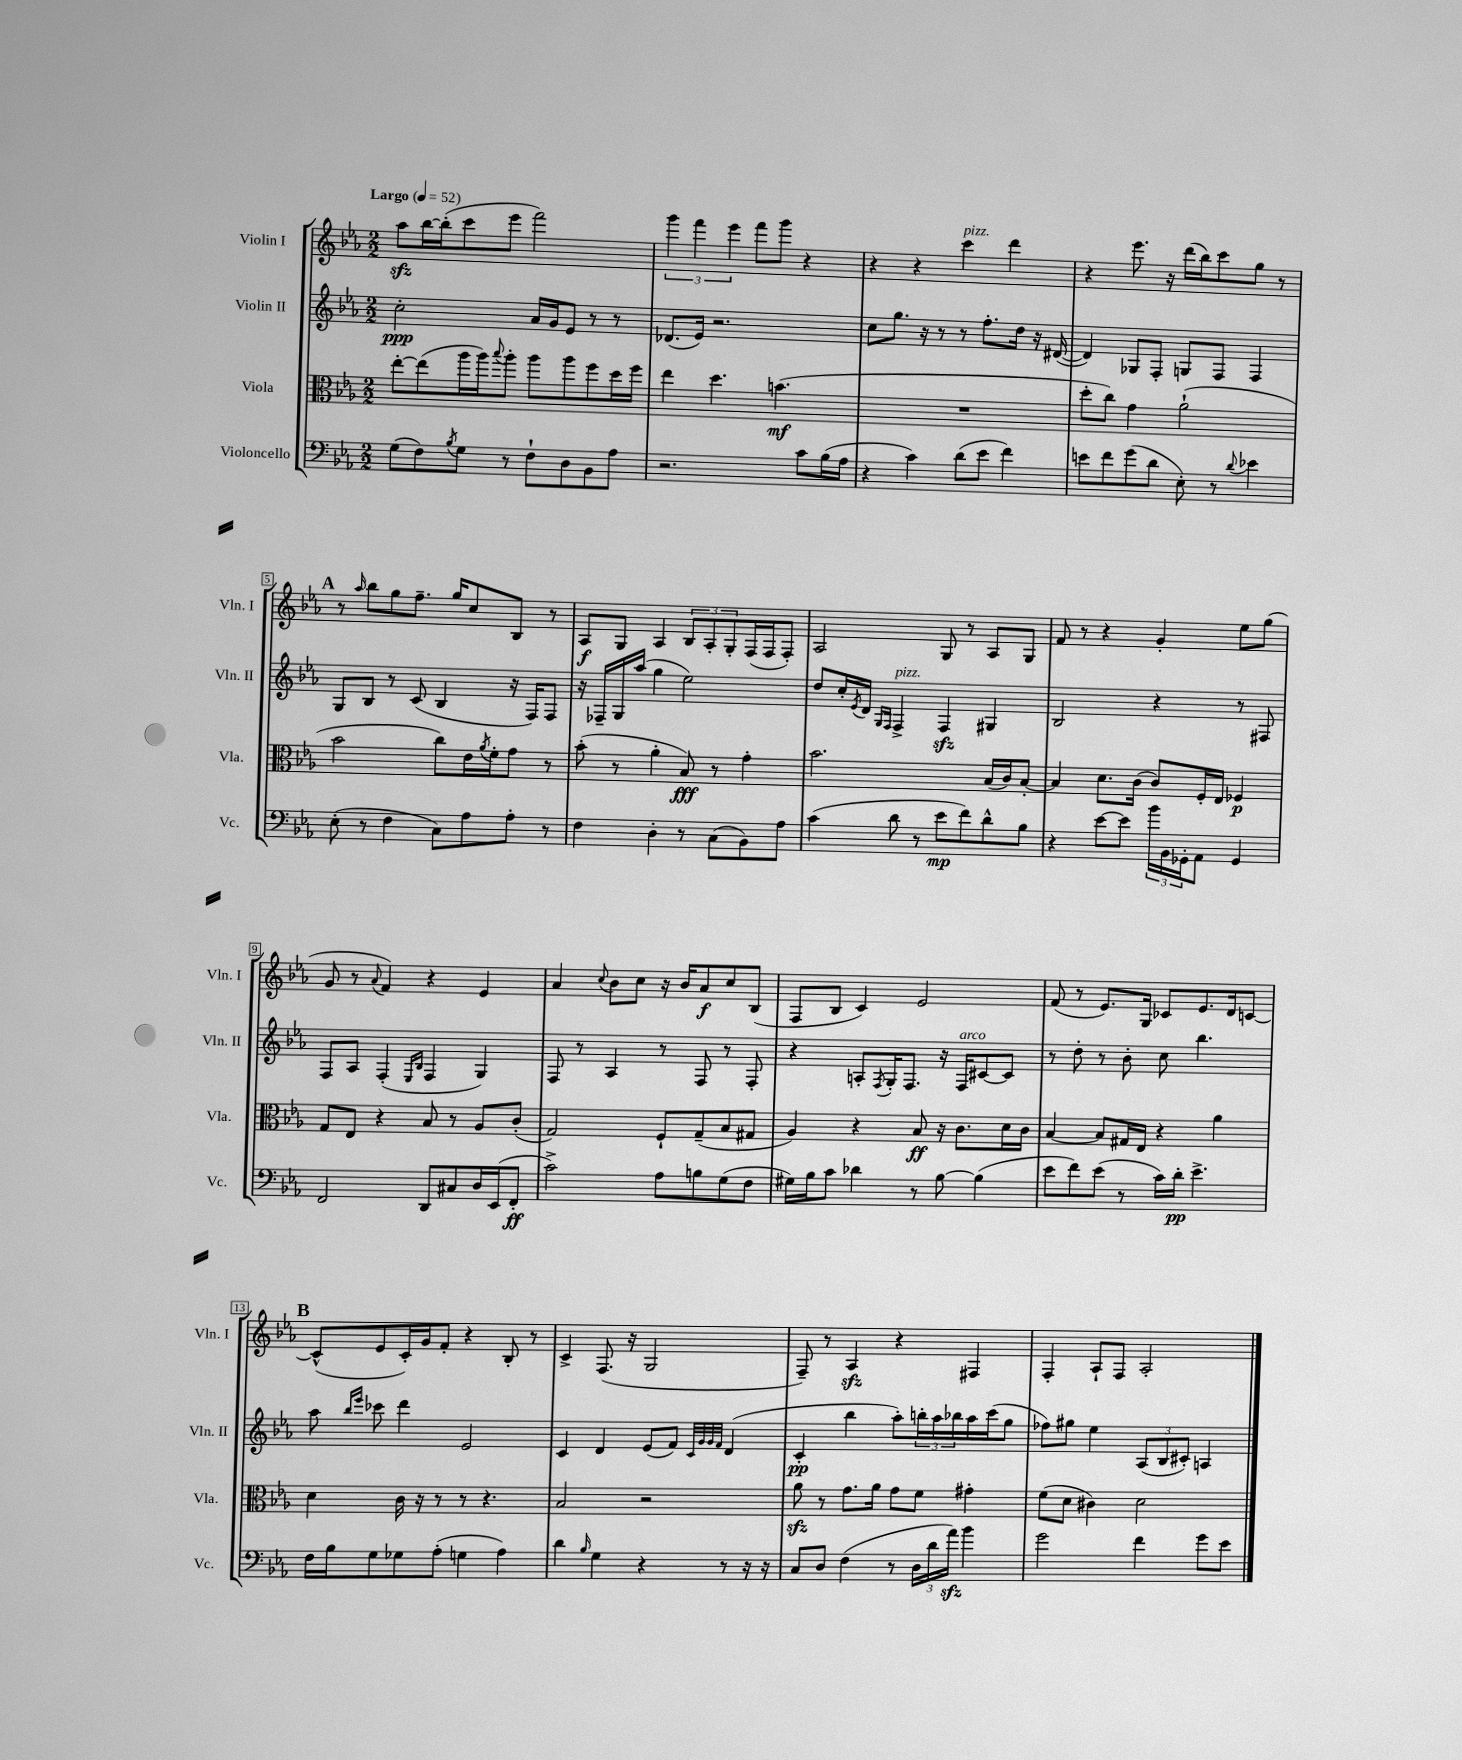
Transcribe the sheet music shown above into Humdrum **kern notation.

**kern	**kern	**kern	**kern
*staff4	*staff3	*staff2	*staff1
*clefF4	*clefC3	*clefG2	*clefG2
*k[b-e-a-]	*k[b-e-a-]	*k[b-e-a-]	*k[b-e-a-]
*M2/2	*M2/2	*M2/2	*M2/2
*MM52	*MM52	*MM52	*MM52
(8G\L	[8ee-'\L	2cc'\	8aa-\L
8F\)	(8ee-\]	.	[16bb-\L
.	.	.	(16bb-'\]J
8qB-/	.	.	.
8G\J	16aa-\L	.	8ccc\
.	16aa-\J)	.	.
.	8qqbb-/	.	.
8r	8aa-'\J	.	8eee-\J
8F`\L	8aa-\L	16a-/LL	2fff\)
.	.	16g/J	.
8D\	8aa-\	8e-/J	.
8BB-\	8ff\	8r	.
8A-\J	16dd\L	8r	.
.	16ff\JJ	.	.
=	=	=	=
2.r	4ee-\	(8.d-/L	6ggg\
.	.	.	6fff\
.	.	16e-/Jk)	.
.	4.dd\	2.r	.
.	.	.	6eee-\
.	.	.	8fff\L
.	(4.b\	.	8ggg\J
8c\L	.	.	4r
(16B-\L	.	.	.
16A-\JJ	.	.	.
=	=	=	=
4r	1r	8cc\L	4r
.	.	8.gg\J	.
4c\)	.	.	4r
.	.	16r	.
.	.	8r	.
(8d\L	.	8r	4ccc\
8e-\J	.	8.ff'\L	.
4f\)	.	.	4ddd\
.	.	16dd\Jk	.
.	.	16r	.
.	.	([16d#/	.
=	=	=	=
8e\L	8dd'\L	4d#/])	4r
8f\	8cc\J)	.	.
(8g\	4g\	8G-/L	8.eee-\
8d\J	.	8F'/J	.
.	.	.	16r
8E-'\)	(2a-`\	8G/L	(16ddd\LL
.	.	.	16bb-\J)
8r	.	8F/J	8ccc\
8qqd/	.	.	.
4e-\	.	4F/	8gg\J
.	.	.	8r
=	=	=	=
(8E-'\	2b-\	8G/L	8r
.	.	.	16qqaa-/
8r	.	8B-/J	8bb-\L
4F\	.	8r	8gg\
.	.	(8c/	8.ff~\J
8C\L)	8cc\L)	4B-/	.
.	.	.	16gg/LK
8A-\	16e-\L	.	8cc/
.	8qa-/	.	.
.	16f'\J	.	.
8A-'\J	8g\J	16r	8B-/J
.	.	16F/LK)	.
8r	8r	8F/J	8r
=	=	=	=
4F\	(8b-'\	16r	8A-/L
.	.	16F-~/LL	.
.	8r	16G/	8G/J
.	.	(16aa-/JJ	.
4D'\	4a-'\	4gg\	4A-/
8r	8B-/)	2ee-\)	12B-/L
.	.	.	12A-'/
(8C\L	8r	.	.
.	.	.	12G'/
8BB-\)	4g'\	.	(16F/L
.	.	.	16F/J
8A-\J	.	.	8F'/J)
=	=	=	=
(4c\	2.b-\	8dd/L	2A-/
.	.	16cc'/L	.
.	.	8qe-/	.
.	.	16d/JJ	.
.	.	16qqG/LL	.
.	.	16qqF/JJ	.
8d\	.	4F^/	.
8r	.	.	.
8e-\L	.	4F/	8G/
8f\)	.	.	8r
8d^^\	(16B-/LL	4G#/	8A-/L
.	16c/J)	.	.
8B-\J	[8B-'/J	.	8G/J
=	=	=	=
4r	4B-/]	2B-/	8f/
.	.	.	8r
[8e-\L	8.d\L	.	4r
8e-\]J	.	.	.
.	(16c\Jk	.	.
24b-\LL	8c/L)	4r	4g'/
24BB-\	.	.	.
24GG-'\J	.	.	.
8AA-\J	16F'/L	.	.
.	16E-/JJ	.	.
4GG-/	4F-/	8r	8ee-\L
.	.	8F#/	(8gg\J
=	=	=	=
2FF/	8G/L	8F/L	8g/
.	8E-/J	8A-/J	8r
.	.	.	8qqa-/
.	4r	(4F'/	4f/)
.	.	16qqE-/LL	.
.	.	16qqB-/JJ	.
8DD/L	8B-/	4F/	4r
8C#/	8r	.	.
16D/L	8A-/L	4G/)	4e-/
(16EE-/J	.	.	.
8FF'/J	(8c'/J	.	.
=	=	=	=
2c^\)	2G/)	8F/	4a-/
.	.	8r	.
.	.	.	8qqcc/
.	.	4A-/	8b-\L
.	.	.	8cc\J
8A-\L	8F`/L	8r	16r
.	.	.	16b-/LK
8B\	(8G~/	8F/	8a-/
(8G\	8B-/	8r	8cc/
8F\J	8G#/J	8F'/	(8B-/J
=	=	=	=
16G#\LL)	4A-/)	4r	8F/L
16B-\J	.	.	.
8c\J	.	.	8B-/J
4d-\	4r	8A'/L	4c/)
.	.	8qF/	.
.	.	16G'/K	.
.	.	8.F/J	.
8r	8B-/	.	2e-/
[8B-\	16r	16r	.
.	8.c\L	16F/LK	.
(4B-\]	.	[8c#/	.
.	16d\L	8c#/]J	.
.	16c\JJ	.	.
=	=	=	=
8e-\L	[4B-/	8r	(8f/
8f\)	.	8dd'\	8r
(8e-\J	8B-/]L	8r	8.e-/L)
8r	16G#/L	8b-'\	.
.	16E-/JJ	.	16G/Jk
16c\LL)	4r	8cc\	8c-/L
16d'\JJ	.	.	.
4.e-^\	.	4.bb-\	8.e-/
.	4a-\	.	.
.	.	.	16d/k
.	.	.	[8c/J
=	=	=	=
16F\LL	4d\	8aa-\	(8c^^/]L
16B-\J	.	.	.
.	.	16qqbb-/LL	.
.	.	16qqeee-/JJ	.
8G\	.	8ccc-\	8e-/
8G-\	16c\	4ddd\	16c'/L)
.	16r	.	16g/J
(8A-'\J	8r	.	8f'/J
4G\	8r	2e-/	4r
.	4.r	.	.
4A-\)	.	.	8B-'/
.	.	.	8r
=	=	=	=
4d\	2B-/	4c/	4c^/
16qqB-/	.	.	.
4G\	.	4d/	(8.F/
.	.	.	16r
4r	2r	(8e-/L	2G/
.	.	8f/J)	.
.	.	32qqc/LLL	.
.	.	32qqg/	.
.	.	32qqg/	.
.	.	32qqf/JJJ	.
8r	.	(4d/	.
16r	.	.	.
16r	.	.	.
=	=	=	=
8C/L	8a-\	4c'/	8F~/)
8D/J	8r	.	8r
(4F\	8.g\L	4bb-\	4A-/
.	16a-\Jk	.	.
8r	8g\L	8aa-'\L)	4r
24D\LL	8f\J	24bb'\L	.
24d\	.	24aa-\	.
24a-\JJ)	.	24bb-\	.
4b-\	4g#'\	16aa-\	4F#/
.	.	(16ccc\J	.
.	.	8gg\J	.
=	=	=	=
2g\	(8f\L	8ff-\L)	4F'/
.	8d\J	8gg#\J	.
.	4c#\)	4ee-\	8A-`/L
.	.	.	8F/J
4f\	2d\	(12A-/L	2A-'/
.	.	12B-/	.
.	.	12c#'/J)	.
8g\L	.	4A/	.
8e-\J	.	.	.
==	==	==	==
*-	*-	*-	*-
